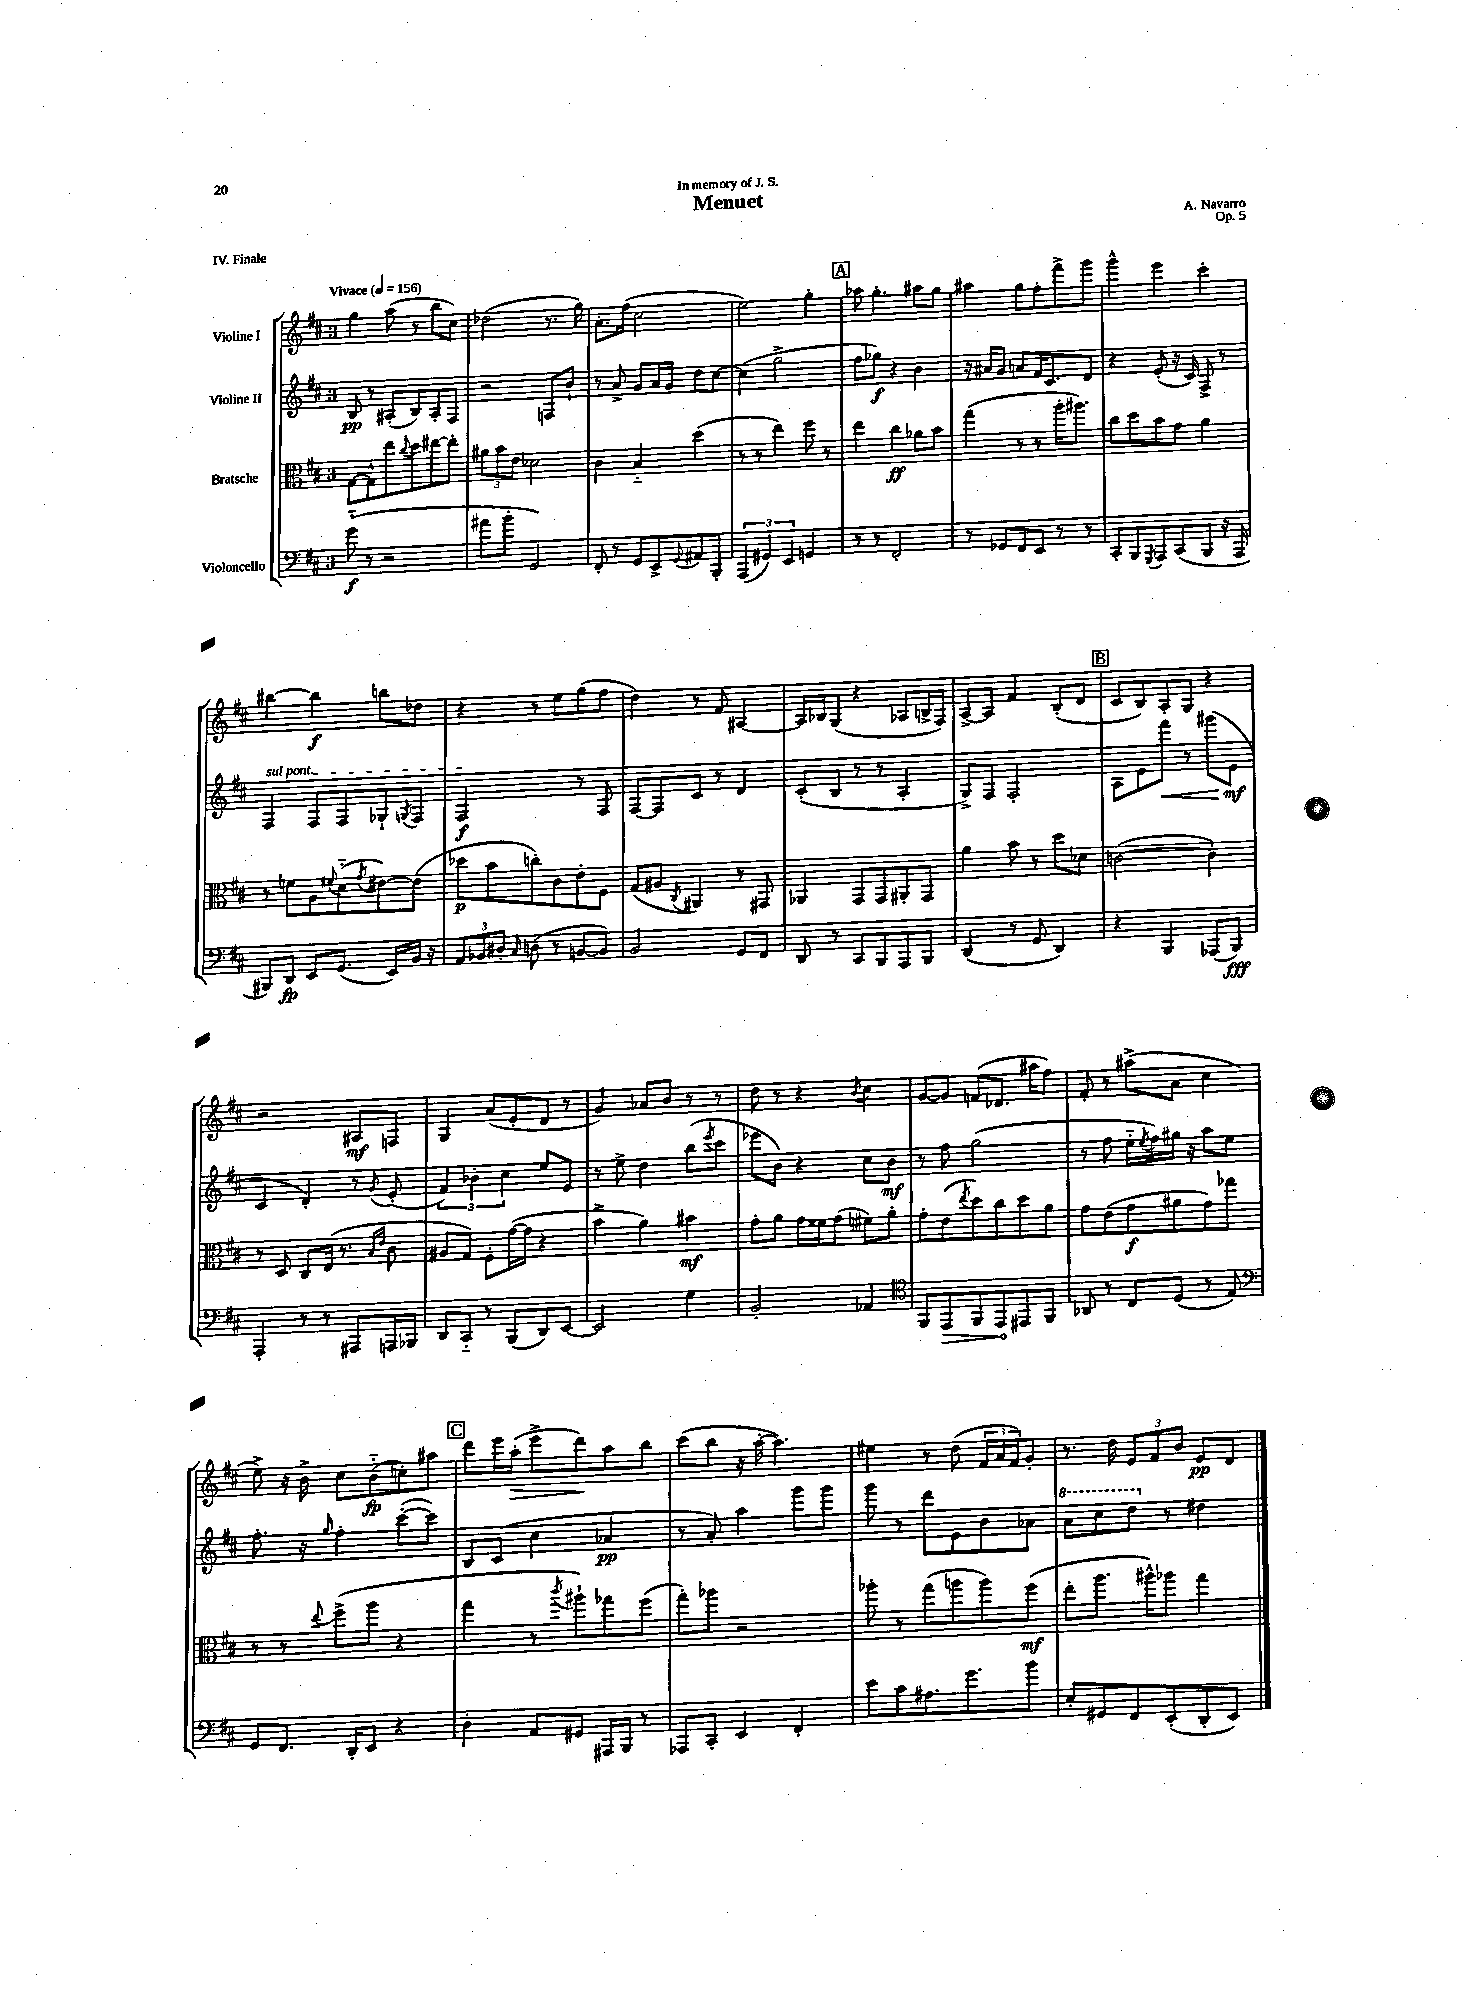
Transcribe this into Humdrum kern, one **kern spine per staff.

**kern	**kern	**kern	**kern
*staff4	*staff3	*staff2	*staff1
*clefF4	*clefC3	*clefG2	*clefG2
*k[f#c#]	*k[f#c#]	*k[f#c#]	*k[f#c#]
*M3/4	*M3/4	*M3/4	*M3/4
*MM156	*MM156	*MM156	*MM156
(8g'~	[8G	8B	4gg
8r	8G^^]	8r	.
2r	8ee	(8A#'	(8aa
.	8qqcc#	.	.
.	8dd	8B)	8r
.	[8ee#	8A#'	8bb
.	8ee#']	8F#	8cc#)
=	=	=	=
8a#	12a#	2r	(2dd-
.	12b	.	.
8b'	.	.	.
.	12e	.	.
2GG)	2d-	.	.
.	.	8F	8.r
.	.	8b`	.
.	.	.	16gg)
=	=	=	=
8FF#'	4c#	8r	8.a'
8r	.	8a^	.
.	.	.	(16ff#
8GG	4B'~	8g	2cc#
8EE^	.	16a	.
.	.	16g	.
8qqGG	.	.	.
8AA#	(4dd	8dd	.
8BBB'	.	[8cc#	.
=	=	=	=
(6AAA	8r	(4cc#]	2ee)
.	8r	.	.
6GG#)	.	.	.
.	4ee)	2gg^	.
6EE	.	.	.
4GG	8ff#	.	4gg'
.	8r	.	.
=	=	=	=
8r	4ee	8ff#	8aa-
8r	.	8gg-)	4.gg'
2FF#'	4cc#	4r	.
.	8a-	4b	8aa#
.	8b	.	8gg
=	=	=	=
8r	(4gg	16r	4aa#
.	.	16a#	.
8GG-	.	8g	.
8FF#	8r	8a	8gg
8EE	8r	16f#	8ff#'
.	.	8.c#	.
8r	16aa'	.	8fff#^
.	8.aa#)	.	.
8r	.	8d	8ggg
=	=	=	=
8CC#'	8cc#	4r	4ggg^^
8BBB	8dd	.	.
8qGGG	.	.	.
8AAA	8b	(8e'	4eee
(8CC#	8g	16r	.
.	.	16c#)	.
8BBB	4a	8F#^	4ccc#'
16r	.	8r	.
16AAA	.	.	.
=	=	=	=
8BBB#)	8r	4F#	[4bb#
8DD	8f	.	.
8EE	8A	8F#	4bb#]
.	8qqf#	.	.
(8.GG	(8d'~	8F#	.
.	8qg	.	.
.	[8e#)	8G-`	8bb
16EE)	.	.	.
.	.	8qG	.
16BB	(8e#]	8F#	8dd-
16r	.	.	.
=	=	=	=
12AA	8dd-	2F#	4r
12BB-	.	.	.
.	8b	.	.
12D#'	.	.	.
16qqC#	.	.	.
(8D	8cc')	.	8r
8r	8c#	.	8ee
[8BB	8e'	8r	(8gg
8BB])	8F#	8F#	8ff#
=	=	=	=
2BB	(8G	[8F#	4dd)
.	8A#	8F#]	.
.	8qC#	.	.
.	4AA#)	8c#	8r
.	.	8r	8f#
8GG	8r	4d	[4A#
8FF#	8GG#	.	.
=	=	=	=
8DD	4AA-	(8c#'	16A#]
.	.	.	16B-
8r	.	8B	(8G
8CC#	8GG	8r	4r
8BBB	8GG	8r	.
8AAA	8AA#'	4A'	8A-
8BBB	8GG	.	16B^
.	.	.	16F#)
=	=	=	=
(4DD	4a	8G^)	[8A^
.	.	8F#	8A]
8r	8b	2F#'	4f#
8GG	8r	.	.
4DD)	8dd	.	(8B'
.	8d-	.	8d
=	=	=	=
4r	([2c	8A	8c#
.	.	8e	8B)
4BBB	.	8fff#	8A'
.	.	8r	8G
(8AAA-	4c'])	(8ggg#	4r
8BBB)	.	8e	.
=	=	=	=
4AAA'	8r	4c#	2r
.	8D	.	.
8r	8C#	4d')	.
8r	(16E	.	.
.	8.r	.	.
8AAA#	.	8r	8A#
.	16qqB	.	.
.	16qqe	8qg	.
16AAA	8c#	(8e'	8F
16BBB-	.	.	.
=	=	=	=
8DD	8A#	6f#)	4G
8CC#'~	8G)	.	.
.	.	6b-'	.
8r	8F#'	.	(8a
.	.	6cc#	.
(8BBB	([16g	.	8e'
.	16g]	.	.
8DD)	4r	8ee	8d
[8EE	.	8e	8r
=	=	=	=
2EE]	4b^	8r	4g)
.	.	8ee^	.
.	4a)	4dd	8a-
.	.	.	8b
4G	4b#	(8bb	8r
.	.	8qeee	.
.	.	8ccc#	8r
=	=	=	=
2BB'	8g'	8eee-	8dd
.	8a	8b)	8r
.	16g	4r	4r
.	16f##	.	.
.	(8g	.	.
.	.	.	8qb
4AA-	8f#)	8cc#	4cc#
.	8a'	8b	.
=	=	=	=
*clefC4	*	*	*
8FF#	8g'	8r	[8g
8EE	(8e	8ff#	8g]
.	8qee	.	.
8FF#	8dd)	(2gg	(8f
8EE	8cc#	.	8.d-
8EE#	8dd	.	.
.	.	.	16aa#
8FF#	8a	.	8ff#)
=	=	=	=
8AA-	8g	8r	8f#'
8r	(8e	8ff#	8r
8C#	8g	16ee'~	(8aa#^
.	.	8qee	.
.	.	16ff#)	.
(8D	8a#	16gg#	8a
.	.	16r	.
8r	8g)	8aa	4cc#
8E)	8gg-	8ee	.
=	=	=	=
*clefF4	*	*	*
8GG	8r	8.ff#'	8ee^)
8.FF#	8r	.	16r
.	.	16r	16b^
.	8qqee	16qqgg	.
.	(8ff#^	4ff#'	8cc#
16DD'	.	.	.
8EE	8aa	.	(8b'~
4r	4r	([8ccc#'	8cc')
.	.	8ccc#])	8aa#
=	=	=	=
4D'	4gg	8B	8ddd
.	.	(8c#	16eee
.	.	.	(16aa'
8AA	8r	4cc#	8eee^
.	8qccc#	.	.
8GG#	8aa#`)	.	8ddd)
16AAA#	8gg-	4a-	8aa
16BBB	.	.	.
8r	(8ff#	.	8bb
=	=	=	=
8AAA-	8gg')	8r	(8ccc#
8CC#'	8aa-	8a')	8bb
4EE	2r	4aa	16r
.	.	.	[16aa'
.	.	.	4.aa])
4FF#'	.	8ggg	.
.	.	8ggg	.
=	=	=	=
8e	8aa-'	8ggg	4ee#
8c#	8r	8r	.
8.A#	(8gg	8ddd	8r
.	8aa	8e	(8dd
8.g	.	.	.
.	8aa)	8b	24f#
.	.	.	24a
.	.	.	24f#)
8b	(8ff#	8a-	8g'
=	=	=	=
8E'	8ee'	8aa	8.r
8GG#	8.aa	8ccc#	.
.	.	.	16dd
8FF#	.	8ddd	12e
.	16aa#^^)	.	.
.	.	.	12f#
(8EE'	8aa-	8r	.
.	.	.	12b
8DD'	4gg	4dd#	8e
8EE)	.	.	8d
==	==	==	==
*-	*-	*-	*-
